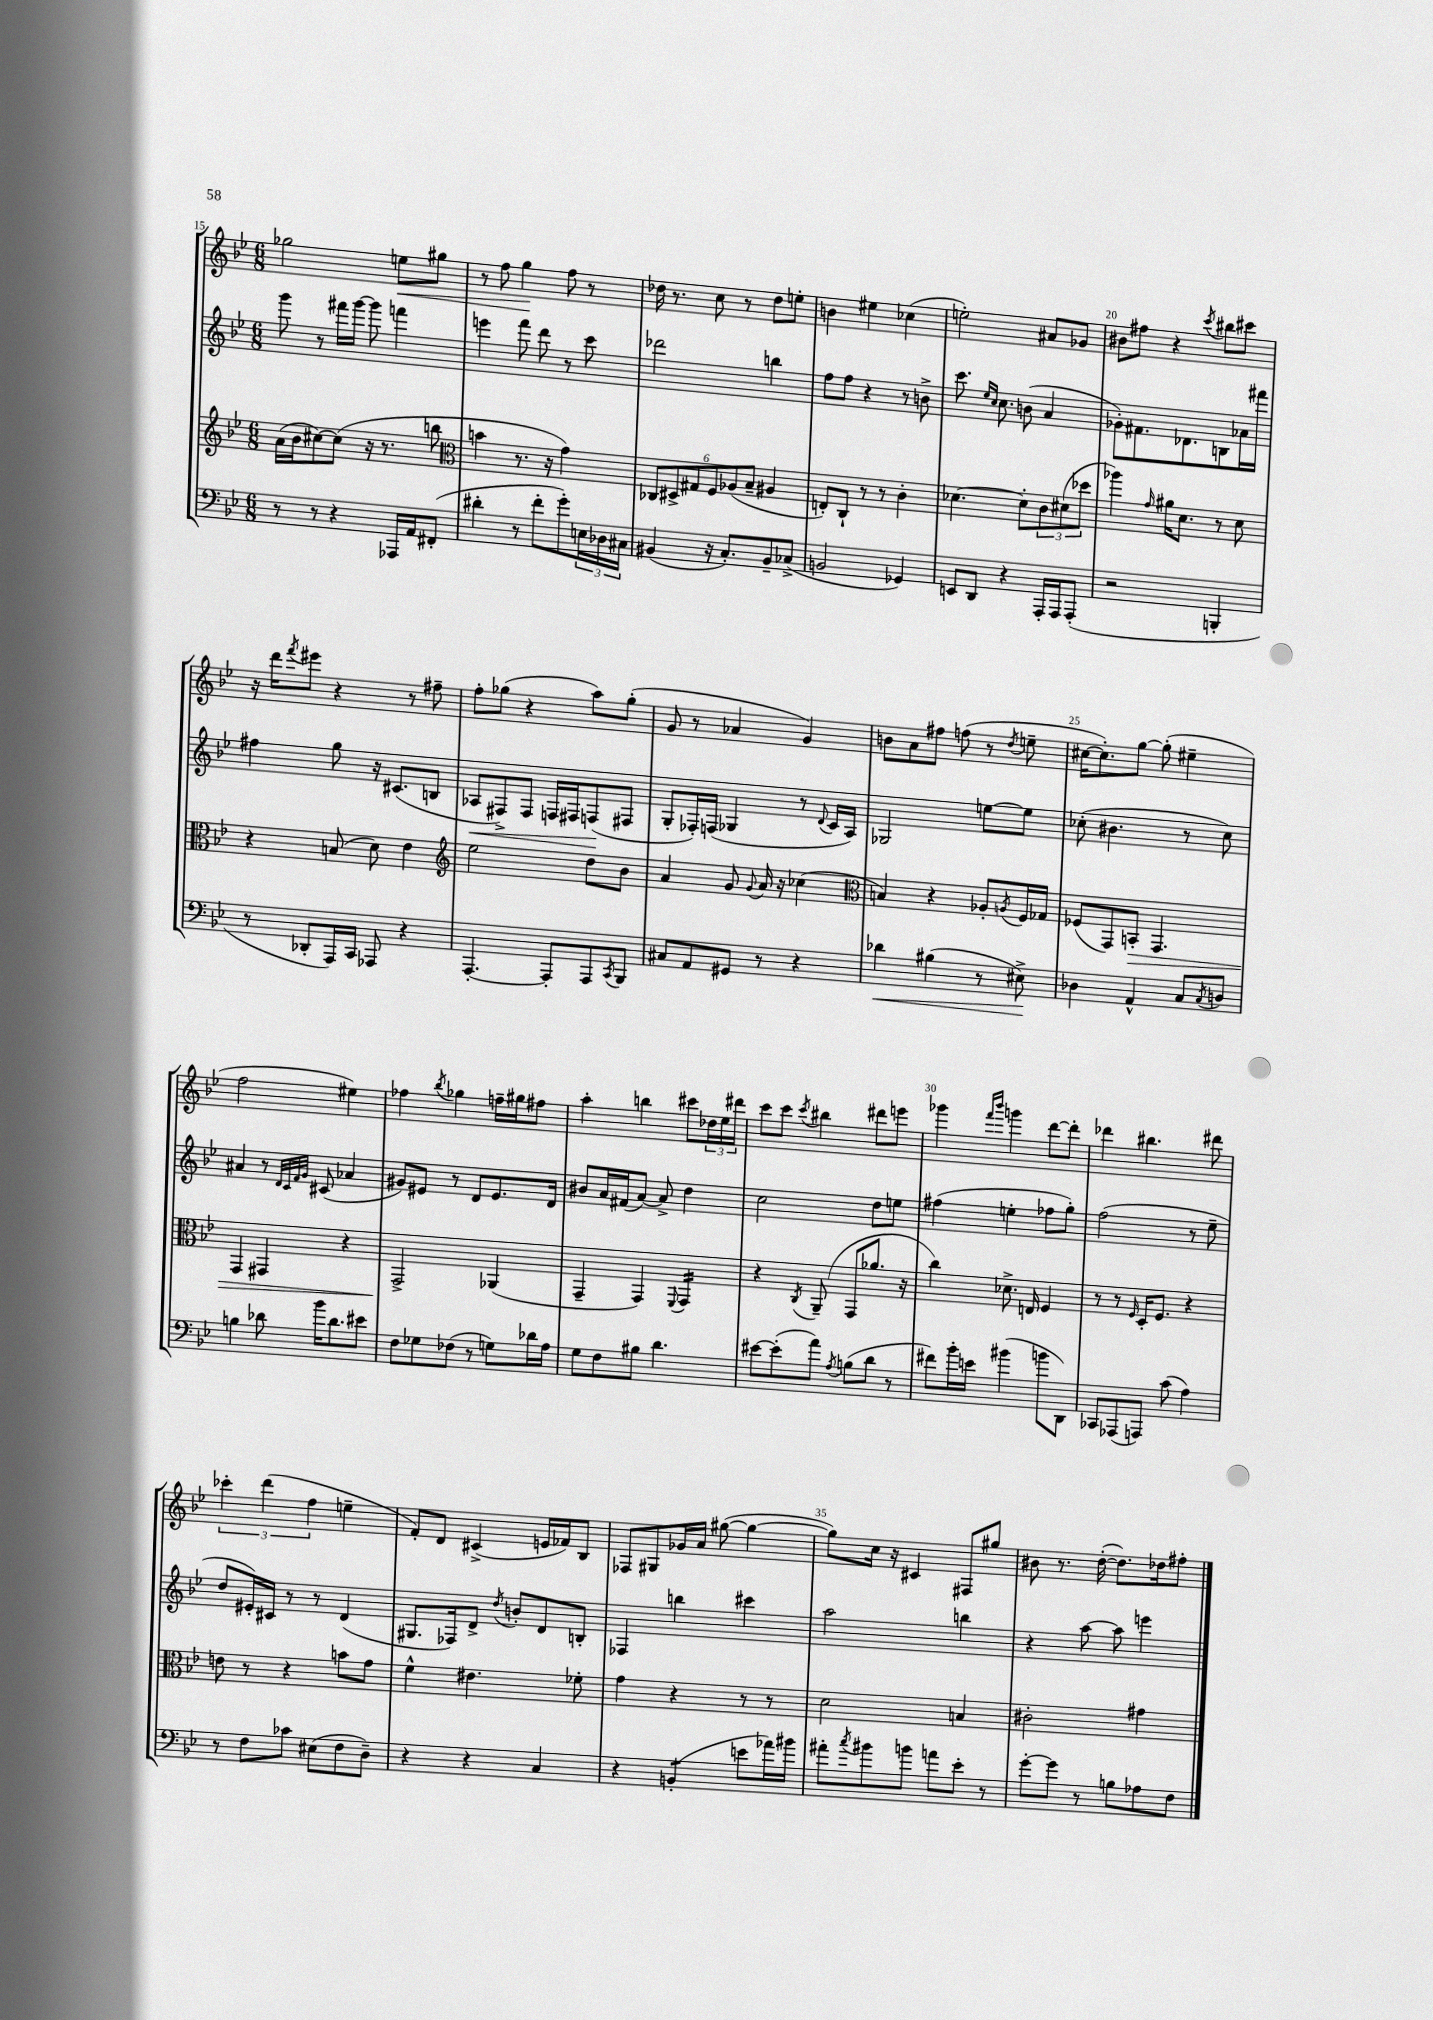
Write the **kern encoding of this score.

**kern	**kern	**kern	**kern
*staff4	*staff3	*staff2	*staff1
*clefF4	*clefG2	*clefG2	*clefG2
*k[b-e-]	*k[b-e-]	*k[b-e-]	*k[b-e-]
*M6/8	*M6/8	*M6/8	*M6/8
8r	(16a\LL	8ggg\	2gg-\
.	16b-\J	.	.
8r	[8cc#\)	8r	.
4r	(8cc#\]J	16fff#\LL	.
.	.	[16ggg\JJ	.
.	16r	8ggg\]	.
.	8.r	.	.
16AAA-/LL	.	4fff\	8ee\L
16AA/J	.	.	.
(8FF#'/J	8bb\	.	8gg#\J
=	=	=	=
*	*clefC3	*	*
4d#'\	4b\	4eee\	8r
.	.	.	8ff\
8r	8.r	8fff\	4gg\
8f'\L	.	8ddd\	.
.	16r	.	.
8g'\)	4g\)	8r	8ff\
24E\L	.	8ccc\	8r
24D-\	.	.	.
24C#\JJ	.	.	.
=	=	=	=
(4BB#/	12C-/L	2ddd-\	16dd-\
.	.	.	8.r
.	12D#^/	.	.
.	12G#/	.	.
16r	12F/	.	8cc\
8.C'/L)	.	.	.
.	(12A-/	.	.
.	.	.	8r
.	12B-~/J	.	.
8BB#~/	4A#/	4bb\	8dd-\L
(8C-^/J	.	.	8ee'\J
=	=	=	=
2BB/	8E'/L)	8ff\L	4b\
.	8C`/J	8ff\J	.
.	8r	4r	4ee#\
.	8r	.	.
4GG-/)	4c'\	8r	(4cc-\
.	.	8b^\	.
=	=	=	=
8EE/L	[4.d-\	8.ccc\	2ee'\)
8DD/J	.	.	.
.	.	16qqee-/LL	.
.	.	16qqcc/JJ	.
.	.	8.cc\	.
4r	.	.	.
.	8d-'\]L	(8b\	.
16AAA'/LL	12c\	4a/	8a#/L
16AAA/J	.	.	.
.	(12d#\	.	.
(8AAA'/J	.	.	8g-/J
.	12dd-\J	.	.
=	=	=	=
2r	4aa-\)	8g-'\L)	8b#\L
.	.	8.f#\	8ff#\J
.	16qqg/	.	.
.	16a#\LK	.	4r
.	8.d\J	8.d-\	.
.	.	.	8qccc/
4BBB'/	8r	8B\	8bb#\L
.	8d\	16a-\L	8ccc#\J
.	.	16fff#\JJ	.
=	=	=	=
8r	4r	4ff#\	16r
.	.	.	16ddd\LK
.	.	.	8qfff/
8DD-'/L	.	.	8eee#\J
16AAA/L)	(8B/	8gg\	4r
16CC/JJ	.	.	.
8AAA-/	8d\)	16r	.
.	.	(8.c#/L	.
4r	4e-\	.	8r
.	.	8B/J	8ff#~\
=	=	=	=
*	*clefG2	*	*
[4.AAA'/	2ee-\	8A-/L	8ff'\L
.	.	8F#^/)	(8gg-\J
.	.	8F#/J	4r
8AAA'/]L	.	16F/LL	.
.	.	16F#/J	.
8AAA/	8dd\L	(8F/	8aa\L)
8qCC/	.	.	.
8BBB-/J	8b-\J	8F#/J	(8gg-'\J
=	=	=	=
8C#/L	4a/	8G'/L	8g/
8AA/	.	16F-'/L)	8r
.	.	(16F/JJ	.
8GG#/J	8g/	4G-/	4a-/
.	8qqg/	.	.
8r	16a/	.	.
.	16r	.	.
4r	(4cc-\	8r	4g/)
.	.	8qqd/	.
.	.	16c/LL	.
.	.	16A/JJ)	.
=	=	=	=
*	*clefC3	*	*
4d-\	4B/)	2G-/	8b\L
.	.	.	8a\
(4B#\	4r	.	8ff#\J
.	.	.	(8ff\
8r	8A-'/L	[8ee\L	8r
.	8qA/	.	8qdd/
8E#^\)	16F/L	8ee\]J	8ee~\
.	16G-/JJ	.	.
=	=	=	=
4D-\	(8F-/L	(8cc-'\	[16cc#\LK
.	.	.	8.cc#'\])
.	8GG/)	4.b#\	.
4AA^^/	8BB'/J	.	[8gg\J
.	4.GG/	.	(8gg'\]
8C/L	.	8r	4ee#~\
8qC/	.	.	.
8D/J	.	8cc-\)	.
=	=	=	=
4B\	4GG/	4a#/	2ff\
8d-\	4GG#/	8r	.
.	.	32qqd/LLL	.
.	.	32qqc/	.
.	.	32qqf/	.
.	.	32qqg/JJJ	.
16b-\LK	.	(8c#/	.
8.d-\	.	.	.
.	4r	4a-/	4ee#\)
8e#\J	.	.	.
=	=	=	=
8F\L	2GG^/	8g#/L)	4ff-\
8G-\	.	8e#/J	.
.	.	.	8qbb-/
(8F-\J	.	8r	4gg-\
8r	.	8d/L	.
8G\L)	(4AA-/	8.e#/	16ff~\LL
.	.	.	16gg#\J
16d-\L	.	.	8ff#\J
16A\JJ	.	16d/Jk	.
=	=	=	=
8G\L	4GG~/	8b#/L	4aa'\
8F\	.	16a/L	.
.	.	(16f#/J	.
8B#\J	4GG/)	[8a/J)	4bb\
4.d\	.	8a^/]	.
.	8qqFF/	.	.
.	4GG/	4dd\	8ccc#\L
.	.	.	24dd-\L
.	.	.	24ee-\
.	.	.	24ddd#\JJ
=	=	=	=
[8e#\L	4r	2cc\	8ccc\L
(8e#'\]	.	.	8ccc\J
.	8qC/	.	8qccc/
8a\J)	(8AA~/	.	4bb#\
8qA/	.	.	.
(8B\L	8GG/L	.	.
8d\J	8.a-/J	8dd\L	8ddd#\L
8r	.	8ee\J	8eee\J
.	16r	.	.
=	=	=	=
8f#\L)	4cc\)	(4ff#\	4ggg-\
16b-'\L	.	.	.
16e\JJ	.	.	.
.	.	.	16qqfff/LL
.	.	.	16qqbbb-/JJ
(4b#\	8.d-^\	4ee'\	4ggg\
.	16E/	.	.
8b\L	4F/	8ff-\L	[8ddd\L
8DD\J)	.	8gg'\J)	8ddd'\]J
=	=	=	=
8CC-/L	8r	(2ff\	4ddd-\
(8AAA-/	8r	.	.
.	16qqF/	.	.
8AAA/J)	16D'/LK	.	4.bb#\
.	8.F/J	.	.
(8c\	.	.	.
4A\)	4r	8r	.
.	.	8ee-~\	8ddd#\
=	=	=	=
8r	8e\	8dd/L	6ccc-'\
8F\L	8r	16e#'/L)	.
.	.	.	(6ddd\
.	.	16c#/JJ	.
8c-\J	4r	8r	.
.	.	.	6ff\
(8E#\L	.	8r	.
8F\	8b\L	(4d/	4ee~\
8D~\J)	8g\J	.	.
=	=	=	=
4r	4f^^\	8.G#/L	8f'/L)
.	.	.	8d/J
.	.	16F-/k)	.
4r	4.e#\	8d^/J	(4c#^/
.	.	8qdd/	.
.	.	8b'/L	.
4C/	.	8d/	16e/LL
.	.	.	16f-/J)
.	8f-'\	8B'/J	8B-/J
=	=	=	=
4r	4g\	4F-/	8F-/L
.	.	.	8G#/
(4BB'/	4r	4bb\	16g-/L
.	.	.	16a/JJ
.	.	.	([8gg#\
8e\L	8r	4ccc#\	4gg#\_
16a-\L)	8r	.	.
16b#\JJ	.	.	.
=	=	=	=
8a#'\L	2d\	2aa\	8gg#\]L)
8qcc/	.	.	.
8b#\	.	.	16cc\Jk
.	.	.	16r
8b\J	.	.	4c#/
8a\L	.	.	.
8e-'\J	4B/	4bb\	8F#/L
8r	.	.	8gg#/J
=	=	=	=
[8g'\L	2c#'\	4r	8b#\
8g\]J	.	.	8.r
8r	.	[8aa\	.
.	.	.	([16dd'\
8B\L	.	8aa\]	8.dd\]L)
8A-\	4g#\	4eee\	.
.	.	.	16dd-\k
8F\J	.	.	8ff#'\J
==	==	==	==
*-	*-	*-	*-
